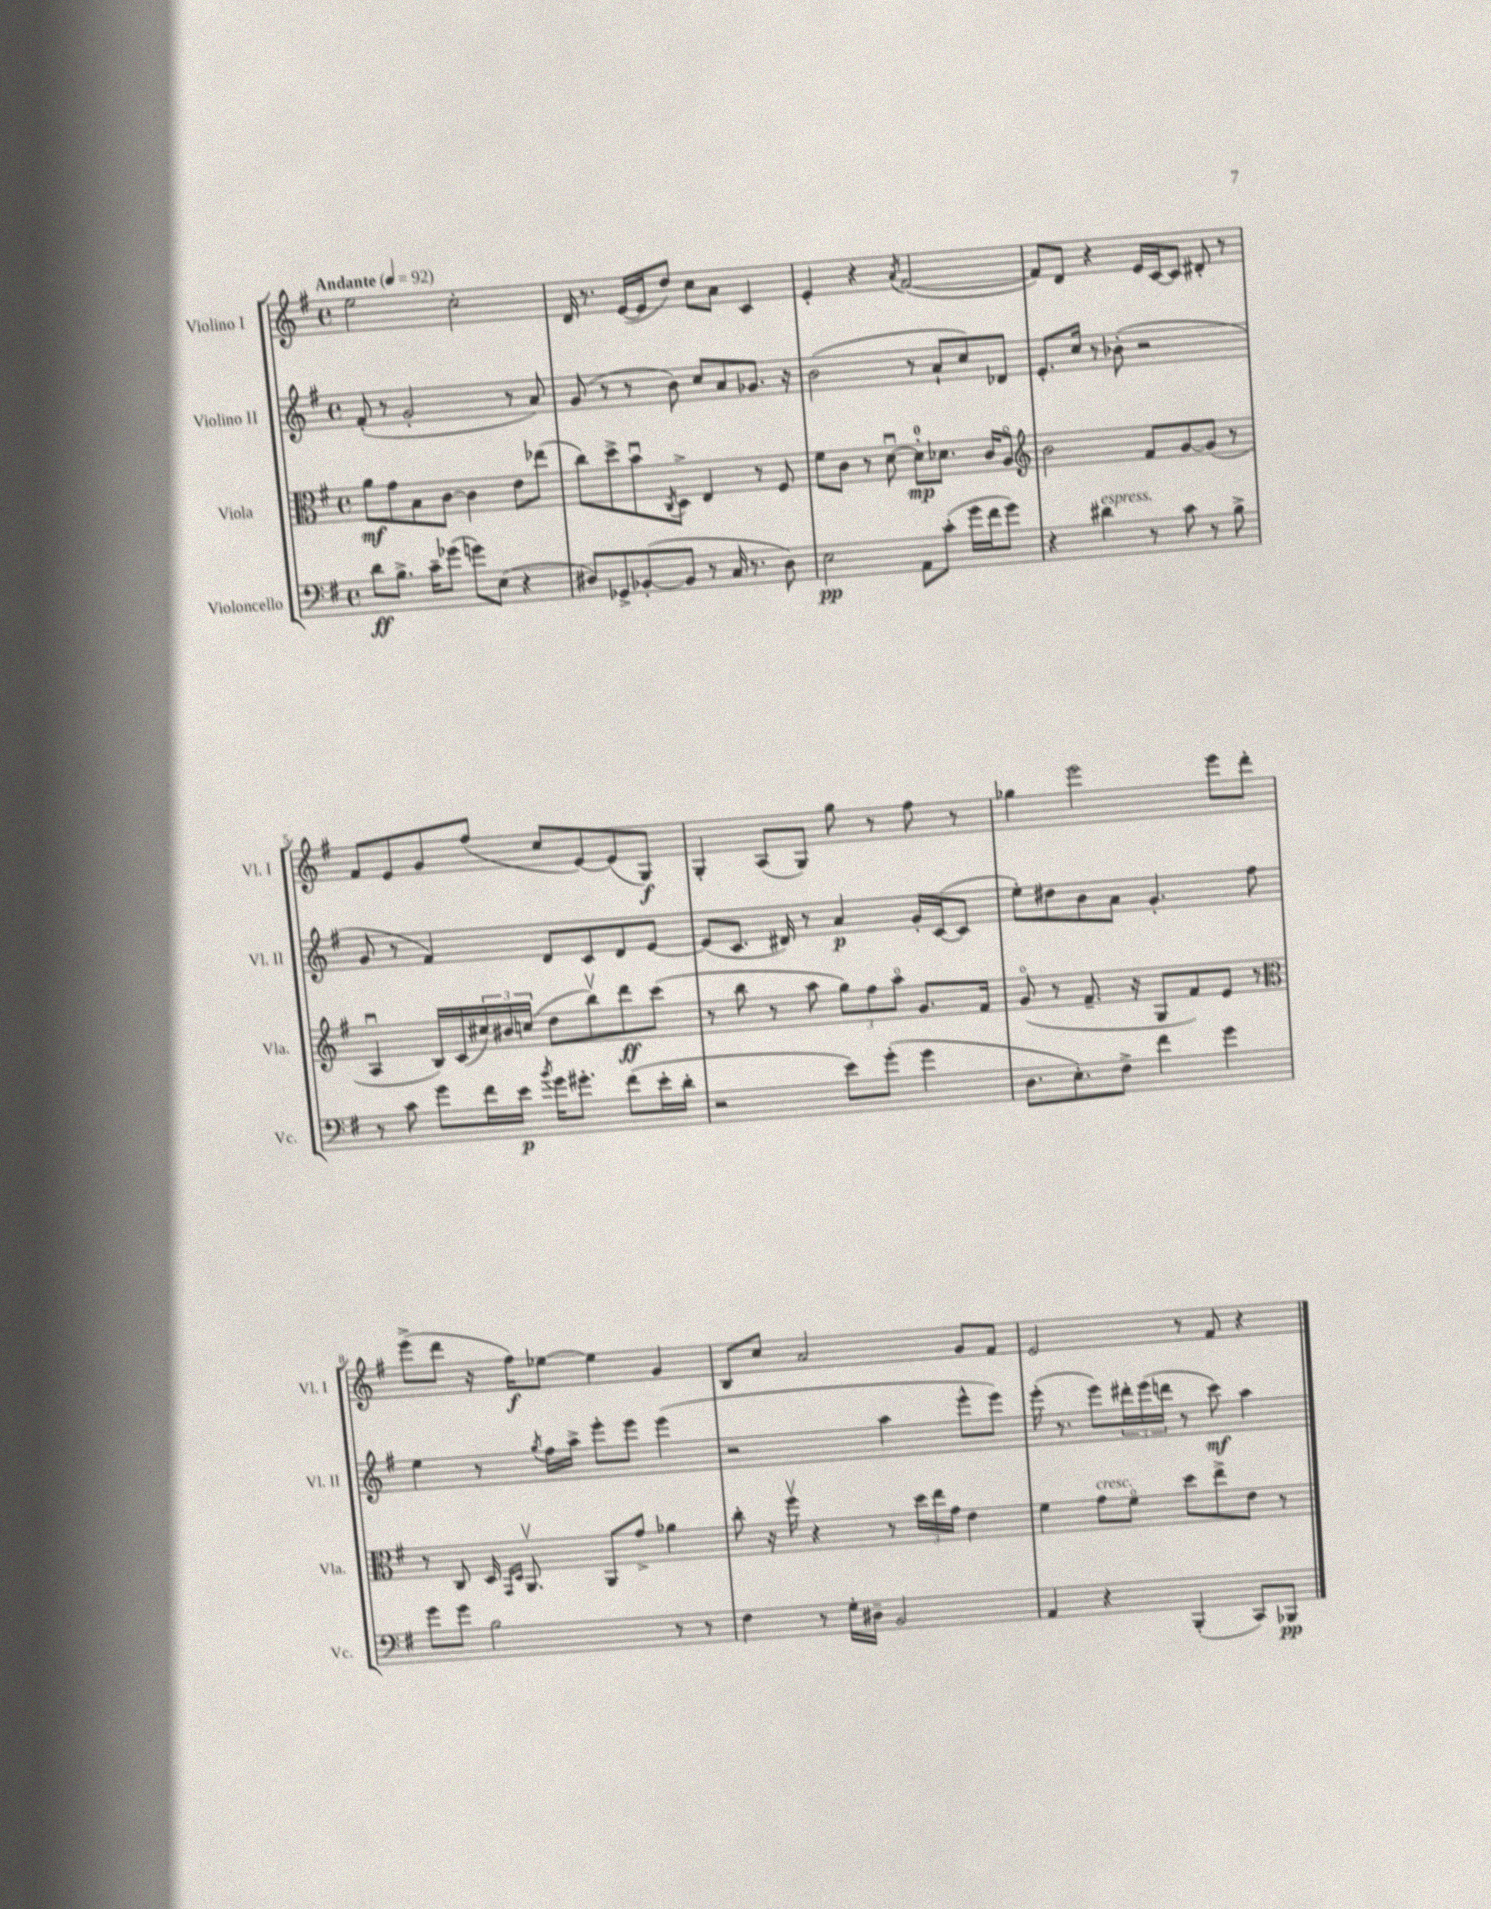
<<
\new StaffGroup <<
\new Staff = "s0" \with { instrumentName = "Violino I" shortInstrumentName = "Vl. I" } {
    \clef treble \key g \major \defaultTimeSignature \time 4/4 \tempo "Andante" 4 = 92
    e''2 c''2-. |
    d'16 r8. e'16~( e'16 d''8) c''8 a'8 c'4 |
    e'4-. r4 \acciaccatura { a'8 } fis'2~( |
    fis'8) d'8 r4 e'16 c'16~ c'8 dis'8-. r8 |
    fis'8 e'8 g'8 fis''8( c''8 e'8~) e'8( g8\f) |
    g4-. a8( g8) g''8 r8 fis''8 r8 |
    ges''4 e'''2 e'''8 d'''8-. |
    e'''8->( d'''8 r16 fis''16\f) ees''8~ ees''4 g'4 |
    b8 c''8 a'2 g'8 fis'8 |
    e'2 r8 fis'8 r4 \bar "|." |
}
\new Staff = "s1" \with { instrumentName = "Violino II" shortInstrumentName = "Vl. II" } {
    \clef treble \key g \major \defaultTimeSignature \time 4/4
    fis'8-.( r8 g'2-. r8 a'8) |
    g'8( r8 r8 b'8) c''8 a'8 ges'8. r16 |
    b'2( r8 a'8-! c''8) des'8 |
    e'8.-. c''16 r8 bes'8-.( r2 |
    g'8 r8 fis'4) d'8 c'8 d'8 e'8~ |
    e'8( c'8. dis'16) r8 a'4\p g'16-. c'16~( c'8 |
    e''8-.) dis''8 b'8 a'8 g'4.-. fis''8 |
    e''4 r8 \acciaccatura { g''8 } fis''16 a''16-> e'''8-. e'''8 e'''4( |
    r2 a''4 e'''8-^ e'''8) |
    e'''16-.( r8. e'''8) \tuplet 3/2 { dis'''16-. e'''16( d'''16 } r8 c'''8\mf) a''4 \bar "|." |
}
\new Staff = "s2" \with { instrumentName = "Viola" shortInstrumentName = "Vla." } {
    \clef alto \key g \major \defaultTimeSignature \time 4/4
    a'8\mf g'8 b8 c'8~ c'4 e'8 ees''8( |
    c''8) d''8-> b'8\downbow \acciaccatura { c8 } d8-> e4 r8 fis8 |
    fis'8 c'8 r8 d'8~\downbow d'8-0-.\mp des'8. c'16 a8\flageolet |
    \clef treble b'2 fis'8 g'8~ g'8( r8 |
    a4\downbow b16) c'16( \tuplet 3/2 { cis''16) bis'16 c''16( } d''8 b''8\upbow) d'''8\ff c'''8( |
    r8 b''8 r8 a''8 \tuplet 3/2 { g''8) fis''8 a''8\flageolet } g'8. fis'16 |
    g'8\flageolet( r8 fis'8.-- r16 g8 fis'8) e'8 r8 |
    \clef alto r8 c8 d16 \grace { g,16 d16 } a,8.\upbow a,8 g'8-> aes'4 |
    c''8-. r16 fis''16\upbow r4 r8 \tuplet 3/2 { d''16 e''16 g'16 } e'4 |
    fis'4 g'8^\markup { \italic "cresc." } fis'8\flageolet d''8 e''8-> e'8 r8 \bar "|." |
}
\new Staff = "s3" \with { instrumentName = "Violoncello" shortInstrumentName = "Vc." } {
    \clef bass \key g \major \defaultTimeSignature \time 4/4
    d'8\ff b8.-> c'16-- ges'8( g'8) e8( r4 |
    dis8) ges,8-> bes,8~-.( bes,8 r8 c16 r8. dis8) |
    e2\pp a,8 c'8-.( g'16 fis'16 g'8) |
    r4 dis'4^\markup { \italic "espress." } r8 c'8 r8 b8-> |
    r8 c'8 g'8 fis'16 e'16\p \acciaccatura { b'8 } g'16 gis'8.-. fis'8( e'16-. d'16-. |
    r2 e'8) g'8-.( g'4 |
    d8. e8.-.) fis8-> fis'4 g'4 |
    g'8 g'8 b2 r8 r8 |
    fis4 r8 g16-. dis16-- b,2 |
    a,4 r4 b,,4-.( c,8) bes,,8\pp \bar "|." |
}
>>
>>
